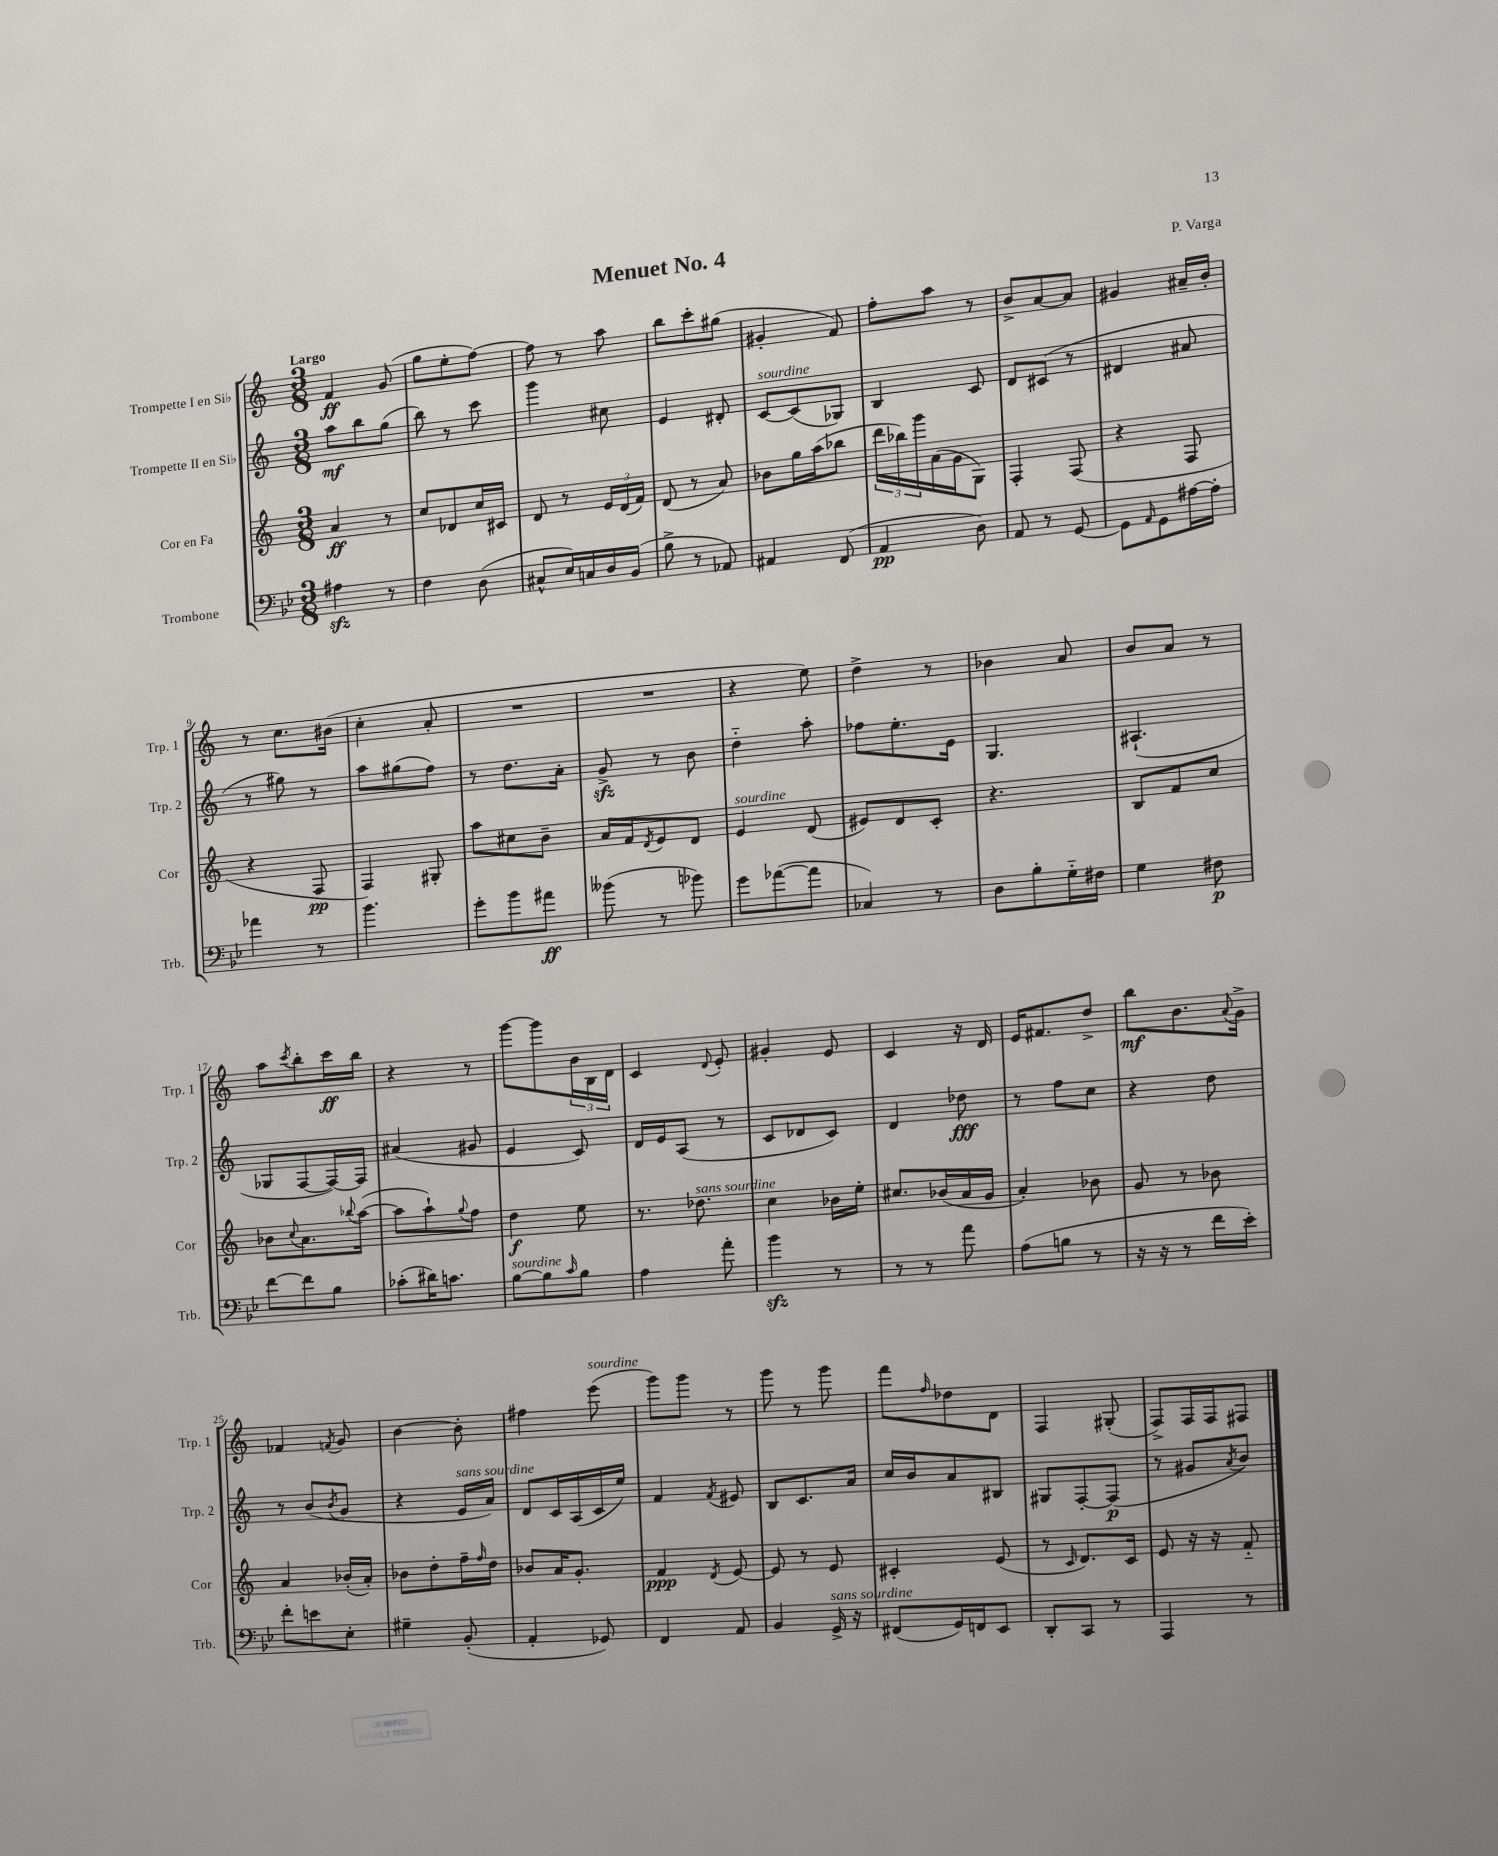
\header { title = "Menuet No. 4" composer = "P. Varga" }
<<
\new StaffGroup <<
\new Staff = "s0" \with { instrumentName = "Trompette I en Sib" shortInstrumentName = "Trp. 1" } {
    \clef treble \key c \major \numericTimeSignature \time 3/8 \tempo "Largo"
    f'4\ff g'8( |
    g''8 e''8-. f''8~) |
    f''8 r8 a''8 |
    b''8 c'''8-. gis''8( |
    gis'4-. f'8) |
    f''8-. a''8 r8 |
    b'8-> a'8~ a'8 |
    gis'4 ais'16-- b'16-. |
    r8 c''8. bis'16( |
    c''4-. a'8-. |
    R4. |
    R4. |
    r4 e''8) |
    d''4-> r8 |
    bes'4 a'8 |
    b'8 a'8 r8 |
    a''8 \acciaccatura { c'''8 } b''8-. c'''16\ff b''16 |
    r4 r8 |
    g'''8~ g'''8 \tuplet 3/2 { b'16 b16 d'16 } |
    c'4 \appoggiatura { d'8 } e'8-. |
    gis'4-. e'8 |
    c'4 r16 d'16 |
    e'16 fis'8. d''8-> |
    b''8\mf b'8. \appoggiatura { a'8 } g'16-> |
    fes'4 \acciaccatura { f'8 } g'8 |
    b'4~ b'8-. |
    fis''4 e'''8^\markup { \italic "sourdine" }( |
    g'''8) g'''8 r8 |
    g'''8 r8 g'''8 |
    f'''8 \grace { f''16 } des''8 d'8 |
    f4 gis8-.( |
    f8->) f16 f16 fis8 \bar "|." |
}
\new Staff = "s1" \with { instrumentName = "Trompette II en Sib" shortInstrumentName = "Trp. 2" } {
    \clef treble \key c \major \numericTimeSignature \time 3/8
    a''8\mf b''8 g''8( |
    b''8) r8 c'''8 |
    g'''4 cis''8 |
    e'4 dis'8-. |
    c'8~^\markup { \italic "sourdine" } c'8( ges8) |
    b4 c'8 |
    d'8 cis'8( r8 |
    dis'4 ais'8 |
    r8 gis''8) r8 |
    a''8 gis''8( f''8) |
    r8 d''8. a'16-. |
    g'8->\sfz r8 b'8 |
    d''4-_ a''8-. |
    fes''8 e''8.-. e'16 |
    g4. |
    ais4.-!( |
    ges8 f8~ f16~) f16 |
    ais'4( gis'8 |
    e'4 c'8) |
    d'16 e'16 a8( r8 |
    c'8 des'8 c'8) |
    d'4 des''8\fff |
    r8 f''8 c''8 |
    r4 d''8 |
    r8 b'8( \acciaccatura { b'8 } g'8 |
    r4 e'16^\markup { \italic "sans sourdine" } a'16) |
    d'8 c'16 a16( c'16 e''16) |
    f'4 \acciaccatura { f'8 } eis'8 |
    b8 c'8. a'16 |
    c''16 b'16 a'8 bis8 |
    gis8 f8~-. f8\p( |
    r8 gis'8 \acciaccatura { a'8 } b'8) \bar "|." |
}
\new Staff = "s2" \with { instrumentName = "Cor en Fa" shortInstrumentName = "Cor" } {
    \clef treble \key c \major \numericTimeSignature \time 3/8
    a'4\ff r8 |
    c''8 des'8 c''16 cis'16 |
    d'8 r8 \tuplet 3/2 { e'16 d'16( f'16) } |
    d'8( r8 a'8) |
    bes'8 g''16 a''16( bes''8 |
    \tuplet 3/2 { d'''16 bes''16) g'''16 } a'16( g'16 g8) |
    f4-. f8( |
    r4 f8 |
    r4 f8\pp |
    f4) gis8-. |
    a''8 cis''8 b'8-- |
    a'16 f'16 \acciaccatura { d'8 } e'8 d'8 |
    e'4^\markup { \italic "sourdine" } d'8( |
    eis'8) d'8 c'8-. |
    r4. |
    b8 f'8 c''8 |
    bes'8 \appoggiatura { c''8 } a'8. \appoggiatura { bes''8 } a''16~( |
    a''8 a''8-!) \appoggiatura { g''8 } f''8 |
    d''4\f e''8 |
    r8. des''8.^\markup { \italic "sans sourdine" } |
    c''4 bes'16 e''16-. |
    cis''8. bes'16( a'16 g'16 |
    a'4-.) bes'8 |
    g'8 r8 bes'8 |
    a'4 bes'16-.( a'16-.) |
    bes'8 d''8-. f''16-- \grace { f''16 } d''16 |
    bes'8 a'16 g'8.-. |
    f'4\ppp \acciaccatura { d'8 } e'8~ |
    e'8 r8 e'8 |
    cis'4-. e'8( |
    r8 \grace { c'16 } d'8.) c'16 |
    e'8 r16 r16 f'8-_ \bar "|." |
}
\new Staff = "s3" \with { instrumentName = "Trombone" shortInstrumentName = "Trb." } {
    \clef bass \key bes \major \numericTimeSignature \time 3/8
    ais4\sfz r8 |
    f4 d8( |
    cis8-^ ees16) c16 d16 bes,16( |
    bes8-> r8 aes,8) |
    ais,4 f,8( |
    a,4\pp d8) |
    a,8 r8 g,8~ |
    g,8 \grace { a,16 } g,8 ais16~ ais16-. |
    aes'4 r8 |
    bes'4. |
    g'8-. bes'8 ais'8\ff |
    beses'8( r8 bes'8) |
    g'8 aes'8~( aes'8 |
    ces4) r8 |
    d8 bes8-. g16-_ fis16 |
    g4 fis8\p |
    f'8~ f'8 bes8 |
    ces'8-.( dis'16) c'8. |
    bes8~^\markup { \italic "sourdine" } bes8 \grace { c'16 } bes8 |
    a4 a'8-. |
    bes'4\sfz r8 |
    r8 r8 a'8 |
    a8( b8 r8 |
    r16 r16 r8 f'16 ees'16-.) |
    f'8-. e'8 ees8-. |
    gis4-- bes,8-.( |
    a,4-. ges,8) |
    f,4 a,8 |
    bes,4 g,16->^\markup { \italic "sans sourdine" } r16 |
    fis,8( g,16) f,16 ees,8 |
    d,8-. c,8 r8 |
    a,,4 r8 \bar "|." |
}
>>
>>
